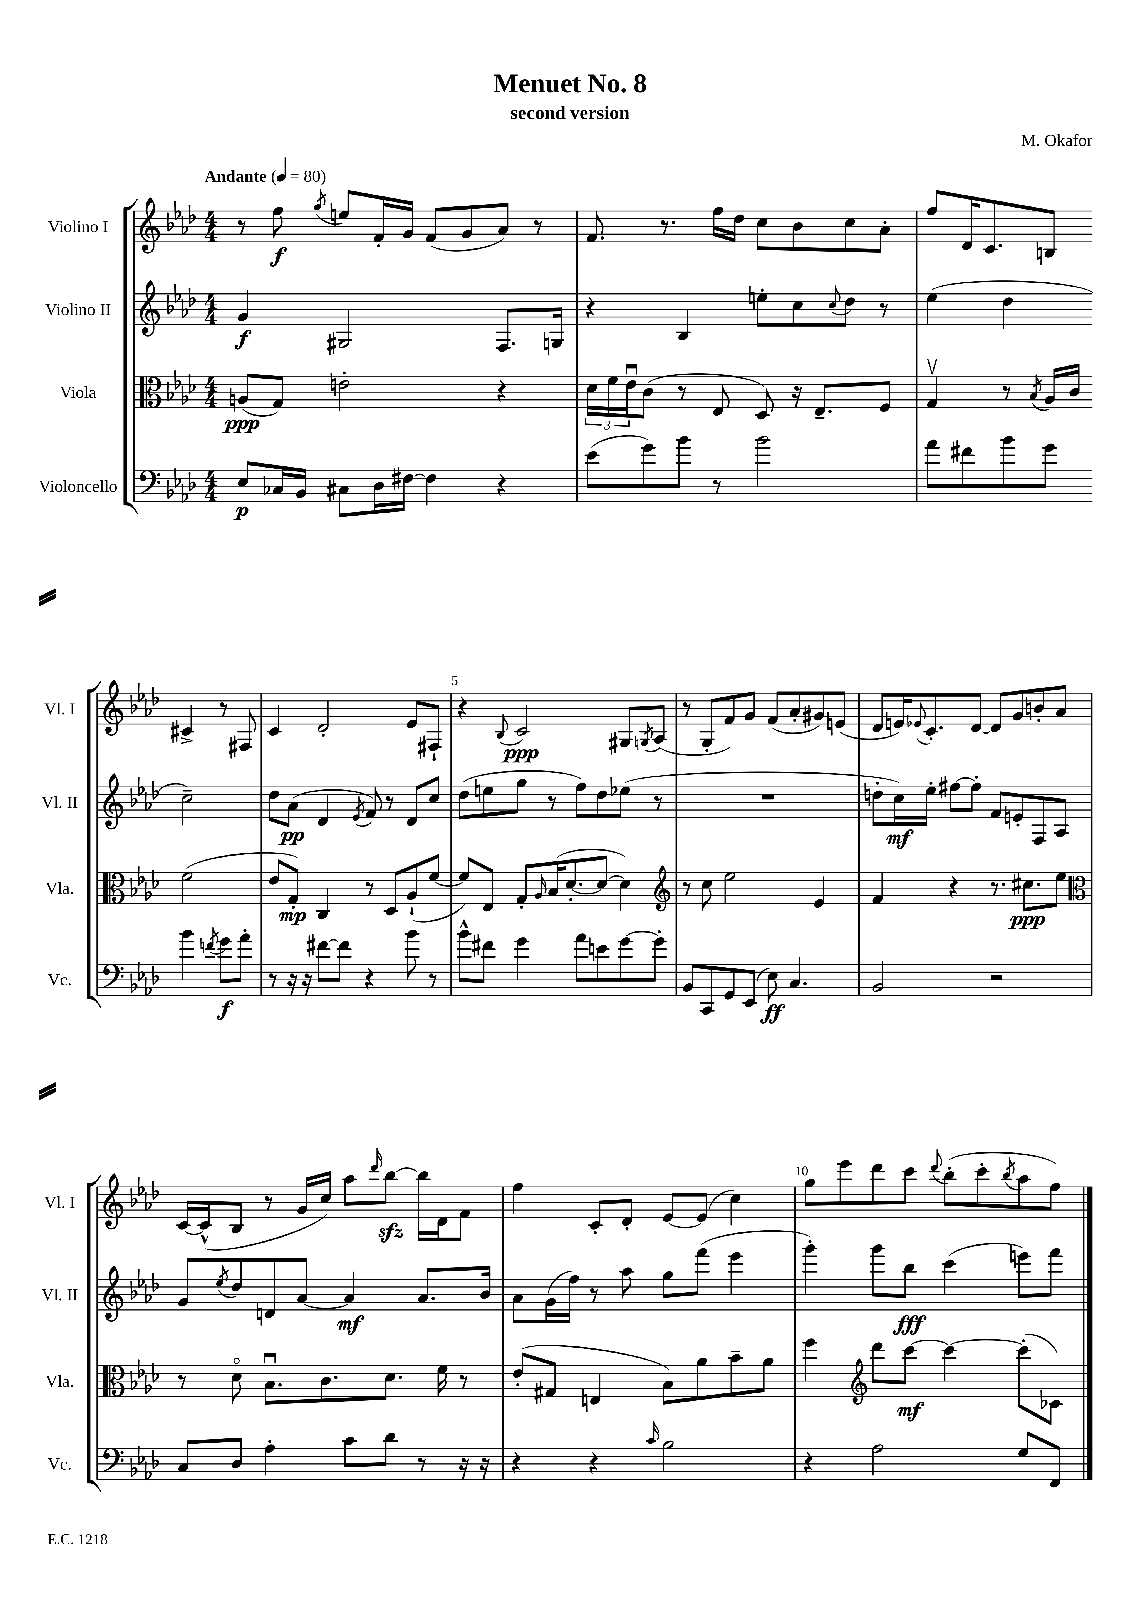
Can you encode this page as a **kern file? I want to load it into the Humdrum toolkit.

**kern	**kern	**kern	**kern
*staff4	*staff3	*staff2	*staff1
*clefF4	*clefC3	*clefG2	*clefG2
*k[b-e-a-d-]	*k[b-e-a-d-]	*k[b-e-a-d-]	*k[b-e-a-d-]
*M4/4	*M4/4	*M4/4	*M4/4
*MM80	*MM80	*MM80	*MM80
8E-	(8A	4g	8r
16C-	8G)	.	8ff
16BB-	.	.	.
.	.	.	8qgg
8C#	2e'	2G#	8ee
16D-	.	.	16f'
[16F#	.	.	16g
4F#]	.	.	(8f
.	.	.	8g
4r	4r	8.F	8a-)
.	.	.	8r
.	.	16G	.
=	=	=	=
(8e-	24d-	4r	8.f
.	24f	.	.
.	24e-u	.	.
8g)	(8c	.	.
.	.	.	8.r
8b-	8r	4B-	.
8r	8E-	.	16ff
.	.	.	16dd-
2b-	8D-)	8ee'	8cc
.	16r	8cc	8b-
.	8.E-~	.	.
.	.	8qqcc	.
.	.	8dd-	8cc
.	8F	8r	8a-'
=	=	=	=
8a-	4Gv	(4ee-	8ff
8f#	.	.	16d-
.	.	.	8.c
8b-	8r	4dd-	.
.	8qB-	.	.
8g	16A-	.	8B
.	16c	.	.
4b-	(2f	2cc~)	4c#^
8qf	.	.	.
8g	.	.	8r
8a-'	.	.	8F#
=	=	=	=
8r	8e-	8dd-	4c
16r	8G')	(8a-	.
16r	.	.	.
[8f#	4C	4d-	2d-'
8f#]	.	.	.
.	.	8qe-	.
4r	8r	8f)	.
.	8D-	8r	.
8b-	(8A-`	8d-	8e-
8r	[8f	8cc	8F#`
=	=	=	=
8b-^^	8f])	(8dd-	4r
8f#	8E-	8ee	.
.	.	.	8qqB-
4g	8G'	8gg	2c
.	16qqA-	.	.
.	(16B-	8r	.
.	[8.d-'	.	.
8a-	.	8ff)	.
8e	8d-_	8dd-	.
[8g	4d-])	(8ee-	8G#
.	.	.	8qG
8g']	.	8r	(8A-
=	=	=	=
*	*clefG2	*	*
8BB-	8r	1r	8r
8CC	8cc	.	8G'
8GG	2ee-	.	8f)
(8EE-	.	.	8g
8E-)	.	.	(8f
4.C	.	.	8a-'
.	4e-	.	8g#)
.	.	.	(8e
=	=	=	=
2BB-	4f	8dd'	8d-
.	.	16cc)	16e)
.	.	.	8qqe-
.	.	16ee-'	8.c'
.	4r	[8ff#	.
.	.	8ff#']	[8d-
2r	8.r	8f	8d-]
.	.	8e'	8g
.	8.cc#	.	.
.	.	8F	8b'
.	8ee-	8A-	8a-
=	=	=	=
*	*clefC3	*	*
8C	8r	8g	[16c
.	.	.	(16c^^]
.	.	8qee-	.
8D-	8d-o	8dd-	8B-
4A-'	8.B-u	8d	8r
.	.	[8a-	16g
.	8.c	.	16cc)
8c	.	4a-]	8aa-
.	.	.	16qqddd-
8d-	8.d-	.	[8bb-
8r	.	8.a-	16bb-]
.	16f	.	16d-
16r	8r	.	8f
16r	.	16b-	.
=	=	=	=
4r	(8e-'	8a-	4ff
.	8G#	(16g	.
.	.	16ff)	.
4r	4E	8r	8c'
.	.	8aa-	8d-'
16qqc	.	.	.
2B-	8B-)	8gg	[8e-
.	8a-	(8fff	(8e-]
.	8b-~	4eee-	4cc)
.	8a-	.	.
=	=	=	=
4r	4ff	4ggg')	8gg
.	.	.	8eee-
*	*clefG2	*	*
2A-	8ddd-	8ggg	8ddd-
.	[8ccc	8bb-	8ccc
.	.	.	8qqddd-
.	4ccc_	(4ccc	(8bb-'
.	.	.	8ccc'
.	.	.	8qbb-
8G	(8ccc']	8eee)	8aa-
8FF	8c-)	8fff	8ff)
==	==	==	==
*-	*-	*-	*-
